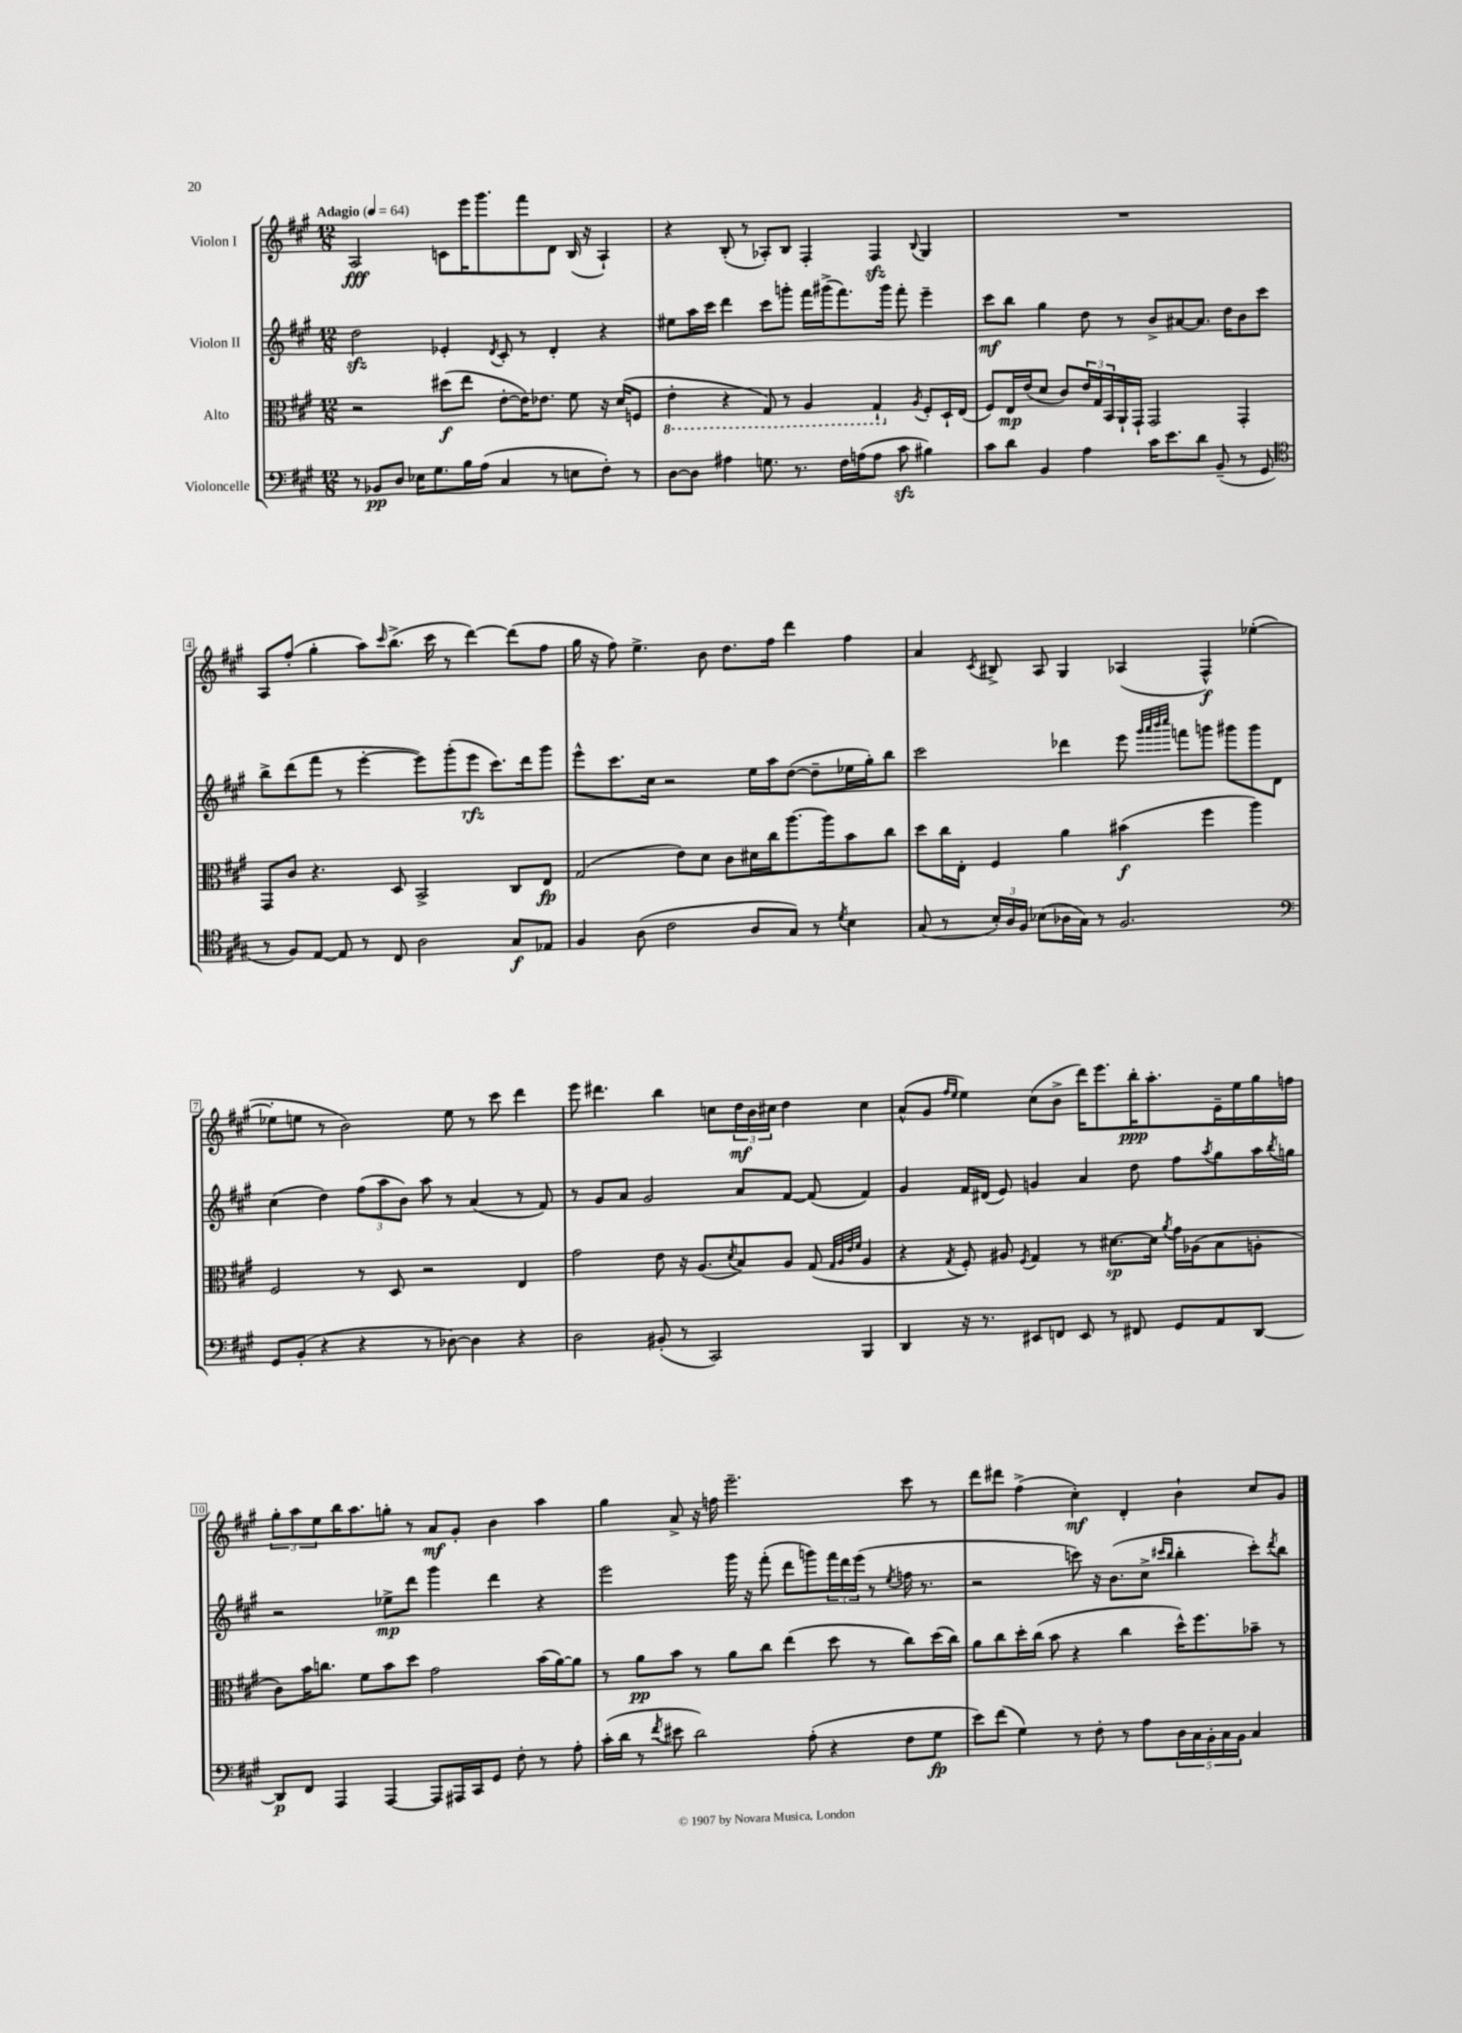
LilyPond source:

<<
\new StaffGroup <<
\new Staff = "s0" \with { instrumentName = "Violon I" } {
    \clef treble \key a \major \numericTimeSignature \time 12/8 \tempo "Adagio" 4 = 64
    a2\fff c'8 e'''16 gis'''8. fis'''8 d'8 b16( r16 a4-!) |
    r4 b8-.( r8 aes8-.) b8 fis4-. fis4\sfz \appoggiatura { b8 } gis4 |
    R1. |
    a8 fis''8-.( gis''4-. a''8) \grace { cis'''16 } b''8.->( cis'''16 r8 d'''4~) d'''8( fis''8 |
    gis''16 r16 fis''8) e''4.-> b'8 d''8. fis''16 d'''4 fis''4 |
    a'4 \acciaccatura { cis'8 } bis8-> a8 gis4 aes4( fis4-^\f) ees''4~-.( |
    ees''8-. e''8 r8 b'2) e''8 r8 cis'''8 d'''4 |
    e'''8 dis'''4. b''4 c''8 \tuplet 3/2 { d''16\mf b'16 cis''16 } d''4 cis''4 |
    a'8-^( gis'8 \grace { fis''16 e''16 } e''4) cis''8( b'8-> d'''16) e'''8. b''16-.\ppp a''8.-. e'16-- e''16 gis''16 f''16 |
    \tuplet 3/2 { gis''8-. a''8 e''8 } b''16 a''8. g''8-. r8 a'8\mf gis'8-. b'4 a''4 |
    gis''4 a'8-> r16 f''16 e'''2.-- cis'''8 r8 |
    d'''8 dis'''8 fis''4->( cis''4-.\mf) d'4-. b'4-! cis''8 gis'8 \bar "|." |
}
\new Staff = "s1" \with { instrumentName = "Violon II" } {
    \clef treble \key a \major \numericTimeSignature \time 12/8
    d''2\sfz ees'4-. \acciaccatura { d'8 } cis'8-. r8 d'4-. r4 |
    eis''8 a''16 cis'''16 d'''4 cis'''8 g'''8-. fis'''16 gis'''16->( fis'''8.) gis'''16 fis'''8-. e'''4-- |
    cis'''8\mf b''8 gis''4 d''8 r8 b'8-> ais'8~ ais'8. d''16 b'8 cis'''8 |
    b''8-> d'''8( fis'''8 r8 e'''4~-. e'''8) gis'''8-.( e'''8\rfz cis'''8.) d'''16 gis'''8 |
    e'''8-^ cis'''8. cis''16 r2 e''16 a''16 d''8~( d''8-- ees''16 gis''16-.) b''8 |
    cis'''2 des'''4 e'''8 \grace { gis'''32 a'''32 b'''32 cis''''32 } f'''8 g'''8 gis'''8 gis'''8 d'8 |
    cis''4( d''4) \tuplet 3/2 { fis''8( a''8 b'8) } a''8 r8 a'4( r8 fis'8) |
    r8 gis'8 a'8 gis'2 a'8 fis'8~ fis'8( fis'4) |
    gis'4 fis'16 dis'16( e'8) g'4 a'4 d''8 fis''8 \acciaccatura { a''8 } gis''8 a''16 \acciaccatura { b''8 } g''16 |
    r2 ees''8->\mp d'''8 gis'''4 d'''4 r4 |
    e'''2 gis'''16 r16 fis'''8-.( d'''8 g'''8) \tuplet 3/2 { fis'''16 d'''16 e'''16( } r8 \acciaccatura { e''8 } f''16 r8. |
    r2 c'''8) r16 b'8.( cis''8-> \grace { cis'''16 b''16 } b''4-. cis'''8-.) \acciaccatura { d'''8 } b''8 \bar "|." |
}
\new Staff = "s2" \with { instrumentName = "Alto" } {
    \clef alto \key a \major \numericTimeSignature \time 12/8
    r2 dis''8\f( e''8 e'8~-. e'16) ees'8. fis'8 r16 d'16( f8 |
    \ottava #-1 e4-. r4 gis,8) r8 a,4 gis,4-! \ottava #0 \acciaccatura { a8 } fis8-. d16-! e16( |
    fis8) e16\mp e'16( d'8 cis'8) \tuplet 3/2 { e'16 gis16 b,16 } a,16-! gis,16-! gis,2 gis,4-. |
    gis,8 cis'8 r4. d8 b,2-> cis8 e8\fp |
    gis2( e'8) d'8 cis'8 dis'16 cis''16 a''8.~ a''16 b'8 cis''8 |
    d''8 cis''16 e16-. fis4 a'4 bis'4\f( fis''4 a''4) |
    fis2 r8 d8 r2 e4 |
    gis'2 e'8 r16 a8.( \acciaccatura { d'8 } b8) a8 gis8( \grace { gis32 a32 e'32 fis'32 } a4 |
    r4 \acciaccatura { gis8 } fis8-.) ais8 \acciaccatura { fis8 } gis4 r8 dis'8.~\sp dis'16 \acciaccatura { a'8 } gis'16 aes16( b8 a8-. |
    cis'8) b'16 c''8. fis'8 b'8 d''8 gis'2 b'16( a'16~) a'8 |
    r8 a'8\pp b'8 r8 a'8 cis''8 e''4( d''8 r8 cis''8) d''16( cis''16) |
    a'8 cis''8 d''16-. cis''16( b'8 r4 cis''4 d''16-^) fis''8. bes'8-- r8 \bar "|." |
}
\new Staff = "s3" \with { instrumentName = "Violoncelle" } {
    \clef bass \key a \major \numericTimeSignature \time 12/8
    r8 bes,8\pp d8 ees16 gis8. b16 a16( cis4 r8 e8 fis8-.) r8 |
    d8~ d8 ais4 g8. r8. fis16 a16( a8 cis'8\sfz bis4) |
    cis'8 d'8 b,4 a4 cis'16 e'8. d'8 b,8--( r8 gis,8 |
    \clef tenor r8 fis8) e8~ e8 r8 cis8 a2 gis8\f ees8 |
    fis4 a8( cis'2 a8 gis8) r8 \acciaccatura { d'8 } b4 |
    gis8( r8 \tuplet 3/2 { b16-.) a16 fis16 } bes8( aes16 gis16) r8 fis2. |
    \clef bass gis,8 b,8-.( r4 r4 r8 des8~) des4 r4 |
    d2 bis,8-.( r8 cis,2) b,,4 |
    d,4 r16 r8. eis,8 f,8 eis,8 r8 fis,8 gis,8 a,8 d,8~ |
    d,8\p fis,8 a,,4 a,,4~ a,,8 ais,,16 cis,16 gis,8 fis8-. r8 a8-. |
    cis'16-.( d'16 r8 \acciaccatura { fis'8 } eis'8 d'2) a8-.( r4 fis8 gis8\fp |
    e'8) fis'8( gis4) r8 fis8-. r8 a8 \tuplet 5/4 { d16 cis16 b,16-. cis16 b,16 } cis4 \bar "|." |
}
>>
>>
\layout { \context { \Score \override BarNumber.stencil = #(make-stencil-boxer 0.1 0.3 ly:text-interface::print) } }
